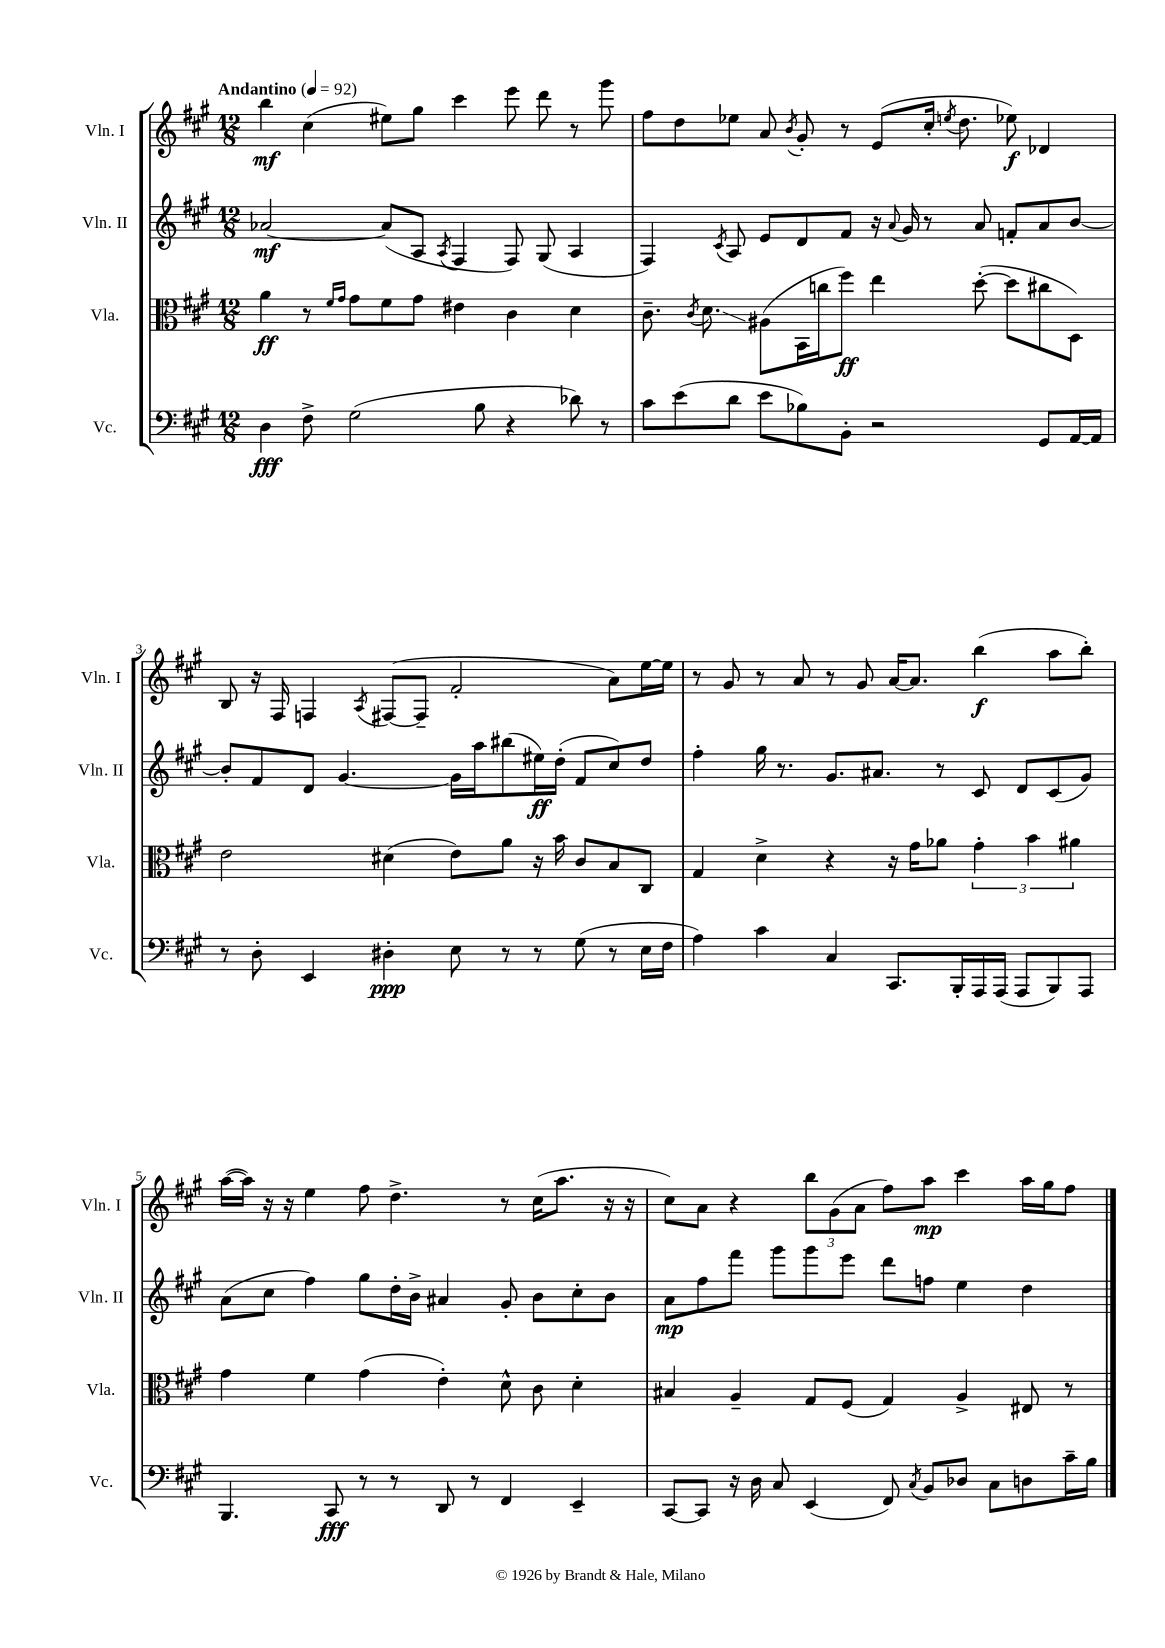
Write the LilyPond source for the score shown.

<<
\new StaffGroup <<
\new Staff = "s0" \with { instrumentName = "Vln. I" shortInstrumentName = "Vln. I" } {
    \clef treble \key a \major \numericTimeSignature \time 12/8 \tempo "Andantino" 4 = 92
    \autoBeamOff b''4\mf cis''4( eis''8[) gis''8] cis'''4 e'''8 d'''8 r8 gis'''8 |
    fis''8[ d''8 ees''8] a'8 \acciaccatura { b'8 } gis'8-. r8 e'8[( cis''16]-. \acciaccatura { e''8 } d''8. ees''8\f) des'4 |
    b8 r16 fis16 f4 \acciaccatura { a8 } fis8[~( fis8]-- fis'2-. a'8[) e''16~ e''16] |
    r8 gis'8 r8 a'8 r8 gis'8 a'16[~ a'8.] b''4\f( a''8[ b''8]-.) |
    a''16[~( a''16]) r16 r16 e''4 fis''8 d''4.-> r8 cis''16[( a''8.] r16 r16 |
    cis''8[) a'8] r4 \tuplet 3/2 { b''8[ gis'8( a'8] } fis''8[) a''8]\mp cis'''4 a''16[ gis''16 fis''8] \bar "|." |
}
\new Staff = "s1" \with { instrumentName = "Vln. II" shortInstrumentName = "Vln. II" } {
    \clef treble \key a \major \numericTimeSignature \time 12/8
    \autoBeamOff aes'2~\mf aes'8[( a8] \acciaccatura { a8 } fis4 fis8) gis8( a4 |
    fis4) \acciaccatura { cis'8 } a8 e'8[ d'8 fis'8] r16 \appoggiatura { a'8 } gis'16 r8 a'8 f'8[-. a'8 b'8]~ |
    b'8[-. fis'8 d'8] gis'4.~ gis'16[ a''16 bis''8( eis''16\ff) d''16]-.( fis'8[ cis''8) d''8] |
    fis''4-. gis''16 r8. gis'8.[ ais'8.] r8 cis'8 d'8[ cis'8( gis'8]) |
    a'8[( cis''8] fis''4) gis''8[ d''16-. b'16]-> ais'4 gis'8-. b'8[ cis''8-. b'8] |
    a'8[\mp fis''8 fis'''8] gis'''8[ gis'''8 e'''8] d'''8[ f''8] e''4 d''4 \bar "|." |
}
\new Staff = "s2" \with { instrumentName = "Vla." shortInstrumentName = "Vla." } {
    \clef alto \key a \major \numericTimeSignature \time 12/8
    \autoBeamOff a'4\ff r8 \grace { fis'16[ gis'16] } gis'8[ fis'8 gis'8] eis'4 cis'4 d'4 |
    cis'8.-- \acciaccatura { cis'8 } d'8.\glissando ais8[( b,16 c''16 fis''8]\ff) e''4 d''8~-.( d''8[ cis''8 d8]) |
    e'2 dis'4( e'8[) a'8] r16 b'16 cis'8[ b8 cis8] |
    gis4 d'4-> r4 r16 gis'16[ aes'8] \tuplet 3/2 { gis'4-. b'4 ais'4 } |
    gis'4 fis'4 gis'4( e'4-.) d'8-^ cis'8 d'4-. |
    bis4 a4-- gis8[ fis8]( gis4) a4-> eis8 r8 \bar "|." |
}
\new Staff = "s3" \with { instrumentName = "Vc." shortInstrumentName = "Vc." } {
    \clef bass \key a \major \numericTimeSignature \time 12/8
    \autoBeamOff d4\fff fis8-> gis2( b8 r4 des'8) r8 |
    cis'8[ e'8( d'8] e'8[ bes8) b,8]-. r2 gis,8[ a,16~ a,16] |
    r8 d8-. e,4 dis4-.\ppp e8 r8 r8 gis8( r8 e16[ fis16] |
    a4) cis'4 cis4 cis,8.[ b,,16-. a,,16 a,,16]( a,,8[ b,,8) a,,8] |
    b,,4. cis,8\fff r8 r8 d,8 r8 fis,4 e,4-- |
    cis,8[~ cis,8] r16 d16 cis8 e,4( fis,8) \acciaccatura { cis8 } b,8[ des8] cis8[ d8 cis'16-- b16] \bar "|." |
}
>>
>>
